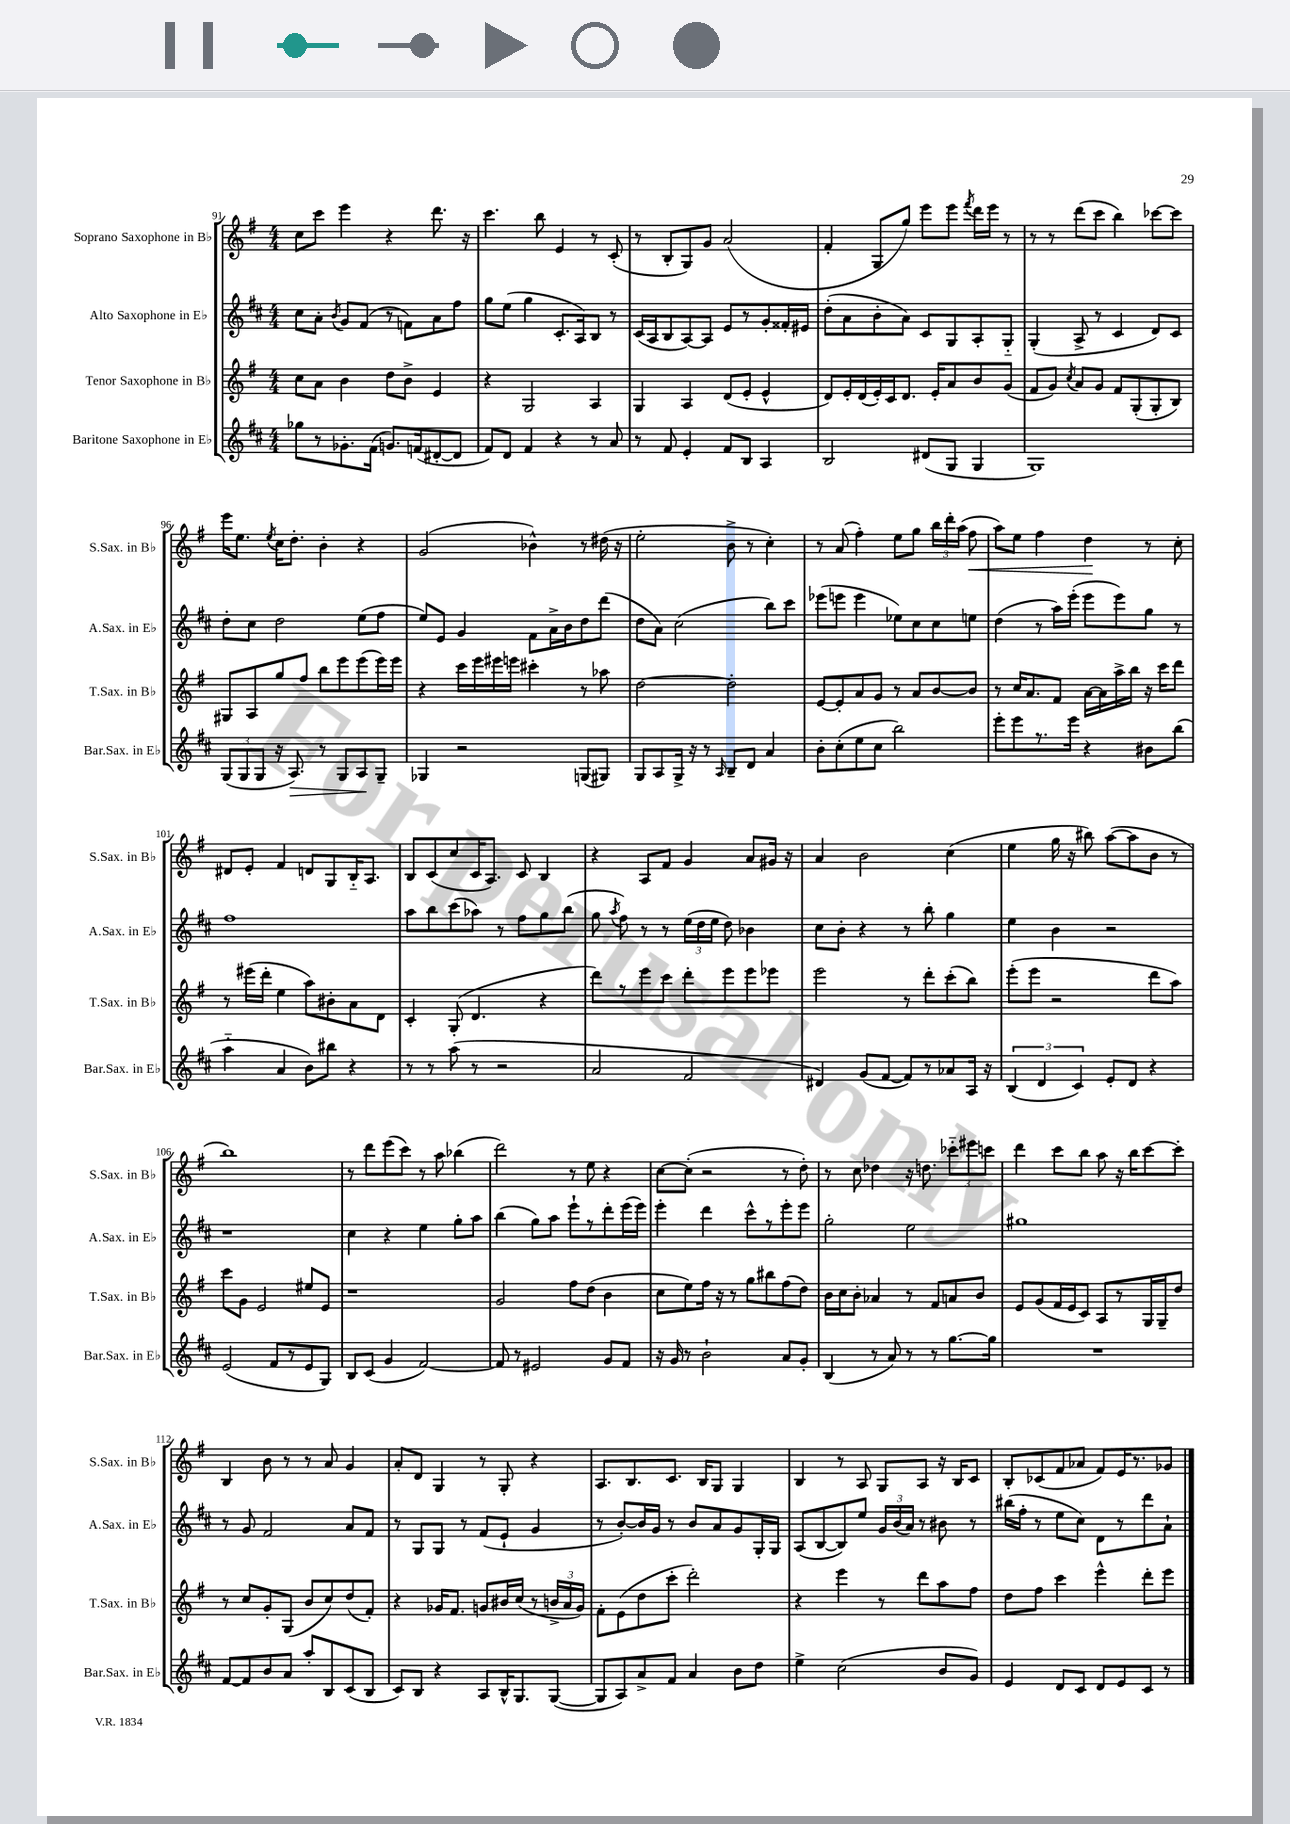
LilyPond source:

<<
\new StaffGroup <<
\new Staff = "s0" \with { instrumentName = "Soprano Saxophone in Bb" shortInstrumentName = "S.Sax. in Bb" } {
    \clef treble \key g \major \numericTimeSignature \time 4/4
    \autoBeamOff c''8[ c'''8] e'''4 r4 d'''8. r16 |
    c'''4. b''8 e'4 r8 c'8-.( |
    r8 b8[-. g8) g'8] a'2( |
    fis'4-. g8[ g''8]) e'''8[ e'''8] \acciaccatura { fis'''8 } d'''16[ e'''16] r8 |
    r8 r8 d'''8[( c'''8] b''4) ces'''8[~ ces'''8] |
    e'''16[ e''8.] \acciaccatura { e''8 } c''16[ d''8.]-. b'4-. r4 |
    g'2( bes'4-^) r8 dis''16( r16 |
    e''2-. b'8-> r8 c''4-.) |
    r8 a'8( fis''4-.) e''8[ g''8] \tuplet 3/2 { b''16[ d'''16-. a''16]( } fis''8\< |
    a''8[) e''8] fis''4 d''4\! r8 c''8-. |
    dis'8[ e'8]-. fis'4 d'8[ g8 b16-_ a8.] |
    b8[ c'8( c''8 c'16 a8.]) c'8 b4 |
    r4 a8[ fis'8] g'4 a'8[ gis'16] r16 |
    a'4 b'2 c''4( |
    e''4 g''16 r16 bis''8) a''8[~( a''8 b'8] r8 |
    b''1) |
    r8 d'''8[ e'''8( c'''8]) r8 a''8 bes''4( |
    d'''2) r8 e''8 r4 |
    c''8[~ c''8]-.( r2 r8 d''8-.) |
    r8 c''8 des''4 r16 d''8. \tuplet 3/2 { ces'''8[-_ eis'''8 c'''8] } |
    d'''4 c'''8[ b''8] a''8 r16 b''16[ c'''8~ c'''8]-. |
    b4 b'8 r8 r8 a'8 g'4 |
    a'8[-. d'8] g4 r8 g8-. r4 |
    a8.[ b8. c'8.] b16[ g8] g4 |
    b4 r8 a8 g8[ a8] r16 b16[ c'8] |
    b8[-. ces'8( fis'8 aes'8] fis'8[) e'16 r8. ges'8] \bar "|." |
}
\new Staff = "s1" \with { instrumentName = "Alto Saxophone in Eb" shortInstrumentName = "A.Sax. in Eb" } {
    \clef treble \key d \major \numericTimeSignature \time 4/4
    \autoBeamOff cis''8[ a'8]-. \acciaccatura { b'8 } g'8[ fis'8]( r8 f'8[) a'8 fis''8] |
    g''8[ e''8]( g''4 cis'8.[-. a16) b8] r8 |
    cis'16[( a16 b8 a8~) a8] e'8[ r8 g'8-. fisis'16-. eis'16] |
    d''8[-.( a'8 b'8-. a'8]) cis'8[ g8 a8-. g8]-_ |
    g4-.( a8-> r8 cis'4 d'8[) cis'8] |
    d''8[-. cis''8] d''2 e''8[( fis''8] |
    e''8[) e'8] g'4 fis'8[ a'16-> b'16 d''8 d'''8]( |
    d''8[ a'8]) cis''2( b''8[) cis'''8] |
    ees'''8[( e'''8] e'''4 ees''8[) cis''8 cis''8 e''8] |
    d''4( r8 a''16[) e'''16]-.( e'''8[ e'''8) g''8] r8 |
    fis''1 |
    a''8[ b''8 cis'''8( aes''8]) r8 fis''8[ g''8 b''8]( |
    g''8 \acciaccatura { a''8 } fis''8) r8 r8 \tuplet 3/2 { e''16[( d''16 e''16] } d''8) bes'4 |
    cis''8[ b'8]-. r4 r8 b''8-. g''4 |
    e''4 b'4 r2 |
    r1 |
    cis''4 r4 e''4 g''8[-. a''8] |
    b''4( g''8[) a''8] e'''8[-! r8 d'''8-. e'''16( e'''16]) |
    e'''4-. d'''4 cis'''8[-^ r8 e'''8-. e'''8] |
    g''2-. e''2 |
    gis''1 |
    r8 g'8 fis'2 a'8[ fis'8] |
    r8 g8[ g8] r8 fis'8[( e'8]-! g'4 |
    r8 b'8[~-.) b'16 g'16] r8 b'8[ a'8 g'8 g16-. g16] |
    a8[( b8~ b8) e''8] \tuplet 3/2 { g'16[ b'16( a'16]) } r8 bis'8 r8 |
    bis''16[( fis''16]-. r8 e''8[ cis''8]) d'8[ r8 d'''8 a'8]-! \bar "|." |
}
\new Staff = "s2" \with { instrumentName = "Tenor Saxophone in Bb" shortInstrumentName = "T.Sax. in Bb" } {
    \clef treble \key g \major \numericTimeSignature \time 4/4
    \autoBeamOff c''8[ a'8] b'4 d''8[ b'8]-> e'4 |
    r4 g2 a4 |
    g4 a4 d'8[( e'8]-. e'4-^ |
    d'8[) e'16-. d'16( e'16-.) c'16 d'8.] e'16[-. a'8 b'8 g'8]( |
    fis'8[ g'8]) \acciaccatura { c''8 } a'8[ g'8] fis'8[ g8-.( g8-. b8]) |
    gis8[ a8 g''8 fis''8] b''8[ e'''8 e'''8( e'''16) e'''16] |
    r4 c'''16[ e'''16 eis'''16 e'''16] cis'''4-. r8 aes''8 |
    d''2~ d''2-. |
    e'8[~ e'8-. a'8 g'8] r8 a'8[ b'8~ b'8] |
    r8 c''16[ a'8. fis'8] a'16[~ a'16 a''16-> b''16] r16 c'''16[ d'''8] |
    r8 eis'''16[( d'''16]-. e''4 a''8[) bis'8-. a'8 d'8] |
    c'4-. g8-.( d'4. r4 |
    d'''8[) r8 e'''8 c'''8] d'''8[-. e'''8 e'''8 ees'''8] |
    e'''2 r8 d'''8[-. c'''8-.( b''8]) |
    e'''8[-.( e'''8] r2 d'''8[ a''8]) |
    c'''8[ g'8] e'2 eis''8[ e'8] |
    r1 |
    g'2 fis''8[ d''8]( b'4 |
    c''8[ e''8) fis''16] r16 r8 g''8[ bis''8 fis''8( d''8]) |
    b'16[ c''16 b'8]-. aes'4 r8 fis'8[ a'8 b'8] |
    e'8[ g'8( fis'16 e'16 c'8]) a8[ r8 g16 g16-- d''8] |
    r8 c''8[ g'8-. g8]( b'8[ c''8) d''8( fis'8]-.) |
    r4 ges'16[ fis'8.] g'8[ bis'16 c''16]( r8 \tuplet 3/2 { b'16[-> a'16 g'16]) } |
    fis'8[-. e'8( d''8 c'''8]-. d'''2-.) |
    r4 e'''4 r8 d'''8[ a''8 fis''8] |
    d''8[ fis''8] c'''4 e'''4-^ d'''8[-. e'''8] \bar "|." |
}
\new Staff = "s3" \with { instrumentName = "Baritone Saxophone in Eb" shortInstrumentName = "Bar.Sax. in Eb" } {
    \clef treble \key d \major \numericTimeSignature \time 4/4
    \autoBeamOff ges''8[ r8 ges'8.-. fis'16]( g'8.[) f'16( dis'8~-. dis'8] |
    fis'8[) d'8] fis'4 r4 r8 a'8 |
    r8 fis'8 e'4-. fis'8[ b8] a4 |
    b2 dis'8[( g8] g4 |
    g1) |
    \tuplet 3/2 { g8[( g8 g8] } r16 a8.\>) r8 g8[ a8\! g8]-- |
    ges4 r2 g8[( gis8]) |
    g8[ a8 g16]-> r16 r8 \grace { a16 } b8[-- d'8] a'4 |
    b'8[-. cis''8-.( e''8 cis''8] b''2) |
    e'''8[-. e'''8 r8. e'''16] r4 bis'8[ b''8]( |
    a''4-_ a'4 b'8[) bis''8] r4 |
    r8 r8 a''8( r8 r2 |
    a'2 fis'2 |
    dis'4) g'8[( fis'8]~ fis'8[) r8 aes'8 a16] r16 |
    \tuplet 3/2 { b4( d'4 cis'4) } e'8[-. d'8] r4 |
    e'2( fis'8[ r8 e'8 g8]) |
    b8[ cis'8]( g'4 fis'2~) |
    fis'8 r8 eis'2 g'8[ fis'8] |
    r16 g'16 r8 b'2-! a'8[ g'8]-. |
    b4( r8 a'8) r8 r8 g''8.[~ g''16] |
    R1 |
    fis'8[~ fis'8 b'8 a'8] a''8[-. b8 cis'8( b8] |
    cis'8[) b8] r4 a8[ b16-^ g8. g8]~( |
    g8[ a8) a'8-> fis'8] a'4 b'8[ d''8] |
    e''4-> cis''2( b'8[ g'8]) |
    e'4 d'8[ cis'8] d'8[ e'8 cis'8] r8 \bar "|." |
}
>>
>>
\layout { \context { \Score currentBarNumber = #91 } }
